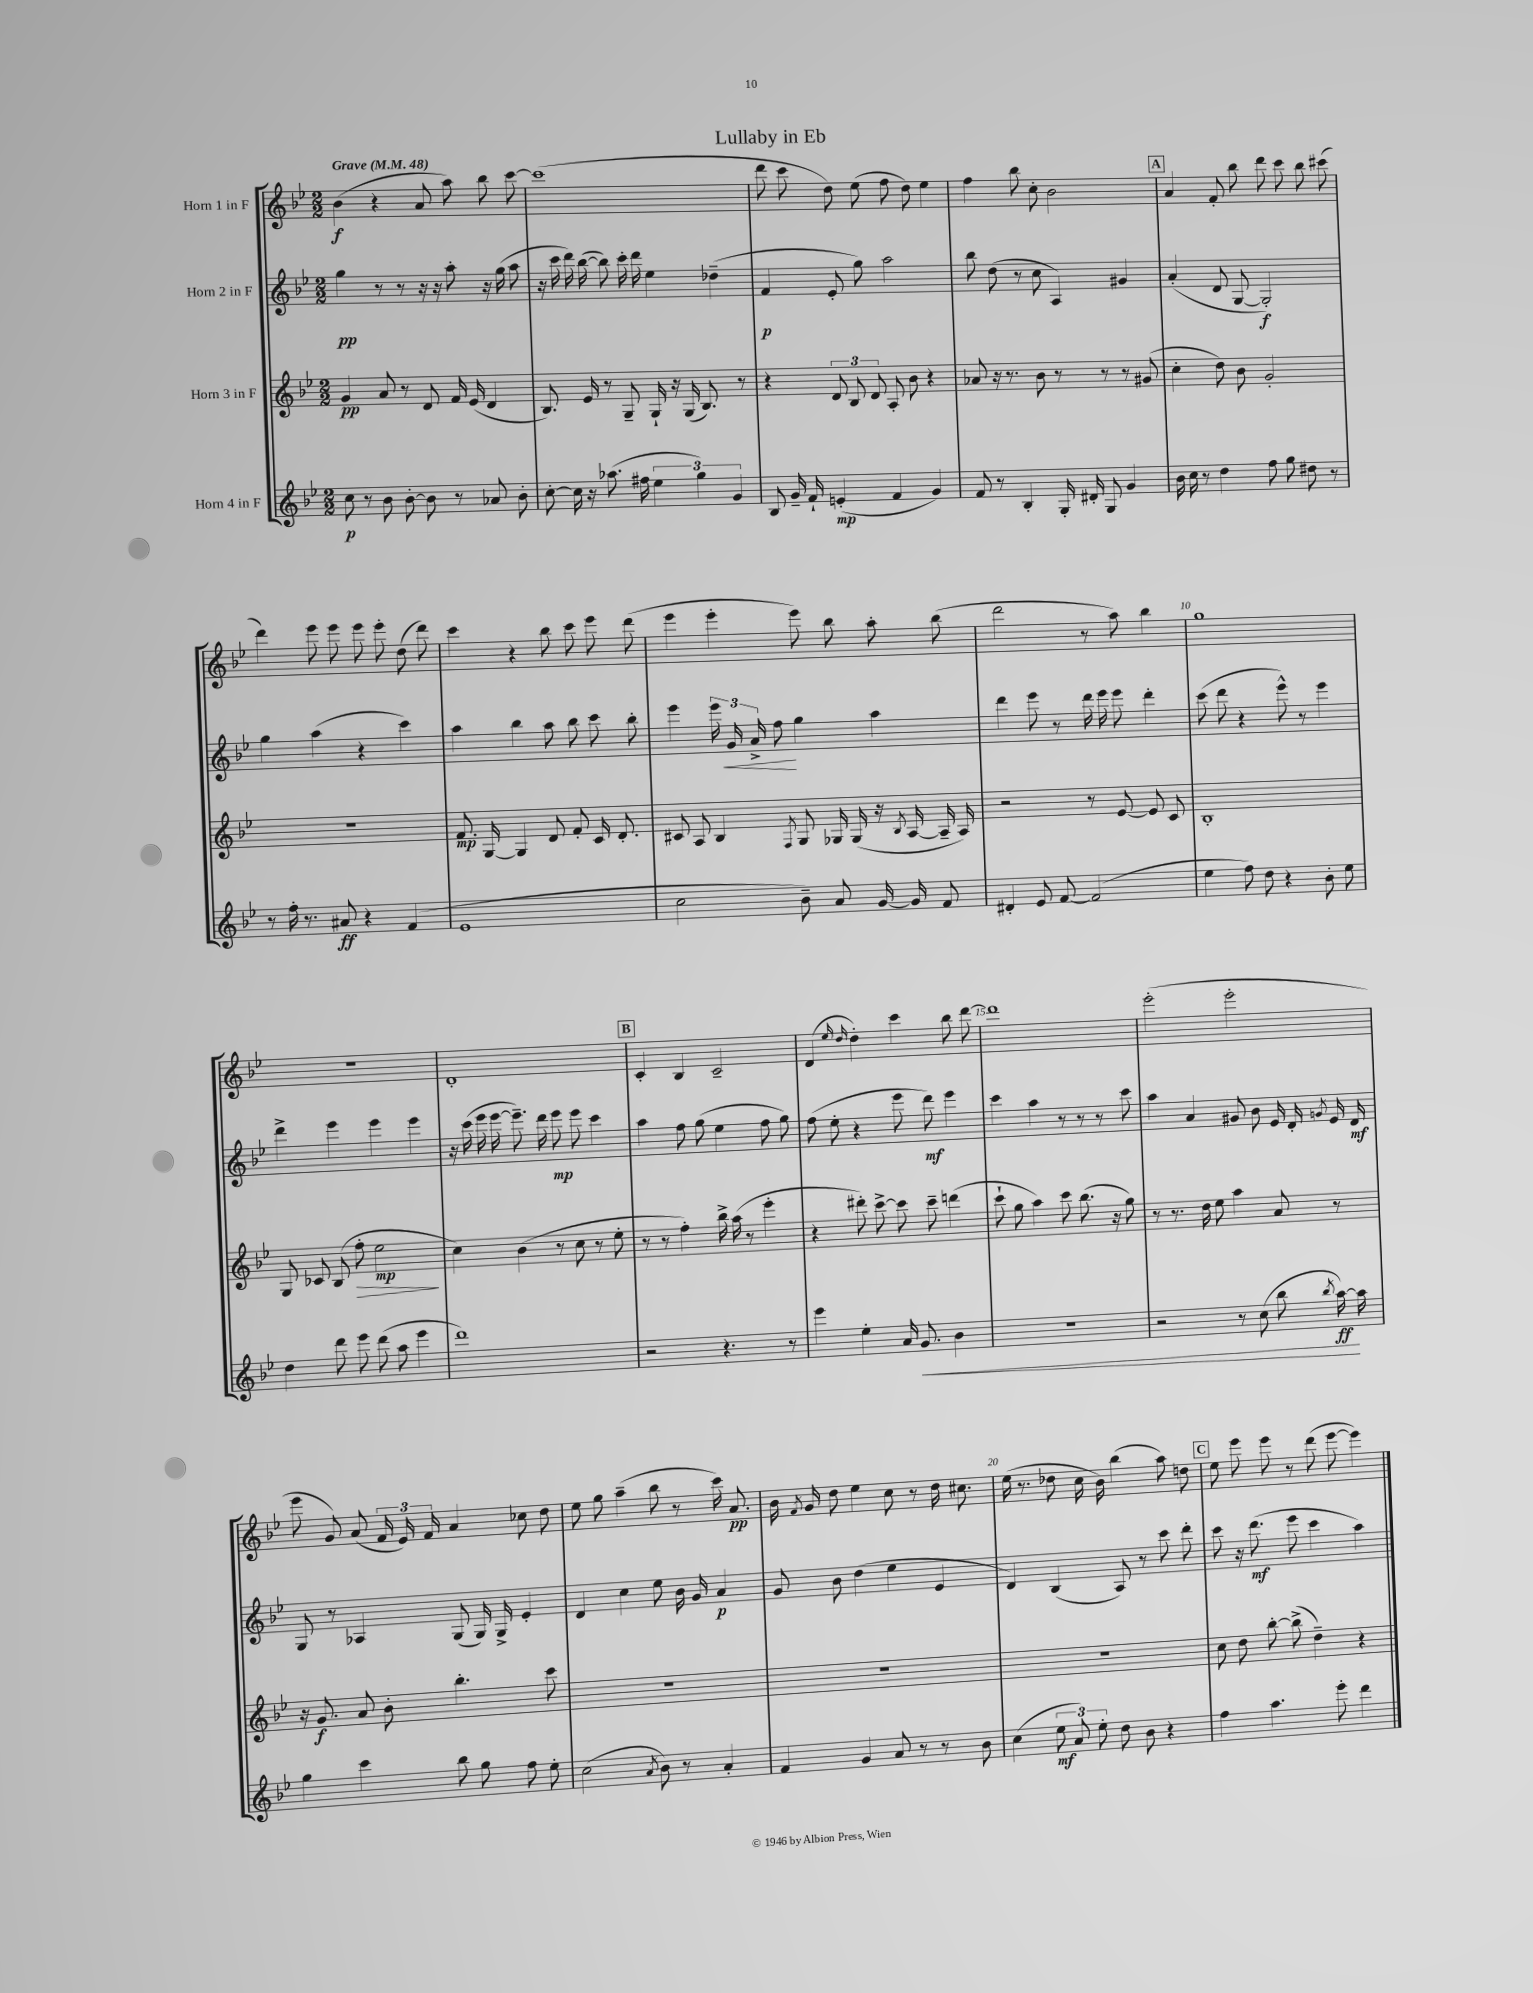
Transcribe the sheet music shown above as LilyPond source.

\header { title = "Lullaby in Eb" }
<<
\new StaffGroup <<
\new Staff = "s0" \with { instrumentName = "Horn 1 in F" } {
    \clef treble \key bes \major \numericTimeSignature \time 2/2 \tempo "Grave" 4 = 48
    \autoBeamOff bes'4\f( r4 a'8 a''8) bes''8 c'''8~ |
    c'''1( |
    d'''8 c'''8 d''8) ees''8( f''8 d''8) ees''4 |
    f''4 bes''8 c''8-. bes'2 |
    \mark \markup { \box "A" } a'4 f'8-. bes''8 d'''8 c'''8 bes''8 cis'''8( |
    d'''4) ees'''8 ees'''8 ees'''8 ees'''8-. d''8( d'''8) |
    c'''4 r4 bes''8 c'''8 ees'''8 d'''8( |
    ees'''4 ees'''4-. ees'''8) bes''8 a''8-. bes''8( |
    d'''2 r8 a''8) bes''4 |
    g''1 |
    r1 |
    d'1-. |
    \mark \markup { \box "B" } c'4-. bes4 c'2-- |
    d'4( \grace { ees''16 d''16 } d''4-.) c'''4 bes''8 d'''8~ |
    d'''1 |
    ees'''2-.( ees'''2-. |
    ees'''8 g'8) a'8( \tuplet 3/2 { f'16 ees'16) f'16 } a'4 ces''8 d''8 |
    ees''8 g''8 a''4--( bes''8 r8 c'''16) a'8.\pp |
    bes'16 \acciaccatura { f'8 } g'16 d''8 ees''4 c''8 r8 d''16 cis''8. |
    ees''16( r8. des''8 c''16 bes'16) bes''4( a''8) d''8 |
    \mark \markup { \box "C" } ees''8 ees'''8 ees'''8 r8 d'''8( ees'''8~ ees'''4) \bar "|." |
}
\new Staff = "s1" \with { instrumentName = "Horn 2 in F" } {
    \clef treble \key bes \major \numericTimeSignature \time 2/2
    \autoBeamOff g''4\pp r8 r8 r16 r16 a''8-. r16 g''16( a''8 |
    r16 c'''16 d'''16) bes''16~( bes''8) c'''16-. d'''16 ees''4 des''4--( |
    f'4\p ees'8-. g''8) a''2 |
    bes''8 d''8( r8 c''8 a4) gis'4 |
    \mark \markup { \box "A" } a'4-.( d'8 g8~ g2-.\f) |
    g''4 a''4( r4 c'''4) |
    a''4 bes''4 a''8 bes''8 c'''8 bes''8-. |
    ees'''4 \tuplet 3/2 { ees'''16 g'16\< a'16-> } f''8\! g''4 a''4 |
    d'''4 ees'''8 r8 d'''16 ees'''16 ees'''8 d'''4-. |
    c'''8( d'''8 r4 ees'''8-^) r8 ees'''4 |
    d'''4-> ees'''4 ees'''4 ees'''4 |
    r16 c'''16( ees'''16 ees'''16~ ees'''8.--) d'''16 ees'''8\mp ees'''8 c'''4 |
    \mark \markup { \box "B" } a''4 f''8 g''8( ees''4 f''8 g''8) |
    f''8( ees''8-. r4 ees'''8 d'''8\mf) ees'''4 |
    c'''4 a''4 r8 r8 r8 c'''8 |
    a''4 a'4 gis'8 bes'8 ees'16 d'16-. \acciaccatura { g'8 } ees'16 d'16\mf |
    g8 r8 aes4 g8( g16) g16-> ees'4-. |
    d'4 c''4 ees''8 bes'16 g'16 a'4\p |
    g'8 bes'8 d''4( ees''4 ees'4 |
    d'4) bes4( a8) r8 c'''8 d'''8-. |
    \mark \markup { \box "C" } c'''8 r16 d'''8.\mf( ees'''8 c'''4 a''4) \bar "|." |
}
\new Staff = "s2" \with { instrumentName = "Horn 3 in F" } {
    \clef treble \key bes \major \numericTimeSignature \time 2/2
    \autoBeamOff g'4\pp a'8 r8 d'8 f'16 ees'16( d'4 |
    bes8.) ees'16 r8 g8-- g16-! r16 g16( bes8.) r8 |
    r4 \tuplet 3/2 { d'8 bes8 d'8 } a8-. bes'8 r4 |
    aes'8 r16 r8. bes'8 r8 r8 r8 gis'8( |
    \mark \markup { \box "A" } c''4-. d''8) bes'8 g'2-. |
    R1 |
    f'8.\mp g16~ g4 d'8 f'8-. c'16 d'8.-. |
    cis'8 a8 bes4 \acciaccatura { f8 } g8 ges16 ges16( r16 \acciaccatura { bes8 } a16~ a16-- a16) |
    r2 r8 ees'8~ ees'8 c'8 |
    bes1-. |
    g8 ces'8 bes8( f''8-.\> ees''2\mp\! |
    c''4) bes'4( r8 c''8 r8 ees''8-. |
    \mark \markup { \box "B" } r8 r8 f''4-.) bes''16-> a''16( r8 ees'''4-. |
    r4 dis'''8-.) c'''8~-> c'''8 c'''8-- d'''4( |
    c'''8-! g''8 a''4) c'''8 bes''8.( r16 g''8) |
    r8 r8. d''16 ees''8 a''4 a'8 r8 |
    r16 g'8.\f a'8 bes'8-. bes''4.-. c'''8 |
    R1 |
    R1 |
    R1 |
    \mark \markup { \box "C" } c''8 d''8 bes''8~-. bes''8->( d''4--) r4 \bar "|." |
}
\new Staff = "s3" \with { instrumentName = "Horn 4 in F" } {
    \clef treble \key bes \major \numericTimeSignature \time 2/2
    \autoBeamOff c''8\p r8 bes'8 bes'8~-. bes'8 r8 aes'8 bes'8-. |
    c''8~-. c''16 r16 aes''8.( fis''16 \tuplet 3/2 { ees''4 g''4) g'4 } |
    bes8 g'16-- f'16-! e'4-.\mp( f'4 g'4) |
    f'8 r8 bes4-. g16-. dis'16-. g8 g'4 |
    \mark \markup { \box "A" } bes'16 c''16 r8 d''4 f''8 g''8 dis''8 r8 |
    r8 f''16-. r8. ais'8\ff r4 f'4( |
    ees'1 |
    c''2 bes'8--) a'8 g'16~ g'16 f'8 |
    dis'4-. ees'8 f'8~ f'2( |
    ees''4 f''8) d''8 r4 bes'8-. ees''8 |
    d''4 d'''8 ees'''8 d'''8( a''8 ees'''4 |
    d'''1) |
    \mark \markup { \box "B" } r2 r4. r8 |
    ees'''4 ees''4-. a'16 g'8.\< bes'4 |
    r1 |
    r2 r8 c''8( bes''8 \acciaccatura { bes''8 } a''16~\ff\!) a''16 |
    g''4 c'''4 bes''8 g''8 f''8 ees''8-. |
    c''2( \acciaccatura { a'8 } bes'8) r8 a'4-. |
    f'4 g'4 a'8 r8 r8 bes'8 |
    c''4( \tuplet 3/2 { ees''8\mf a'8) ees''8-. } d''8 bes'8 r4 |
    \mark \markup { \box "C" } f''4 a''4. ees'''8-. d'''4 \bar "|." |
}
>>
>>
\layout { \context { \Score \override BarNumber.break-visibility = ##(#f #t #t) barNumberVisibility = #(every-nth-bar-number-visible 5) } }
